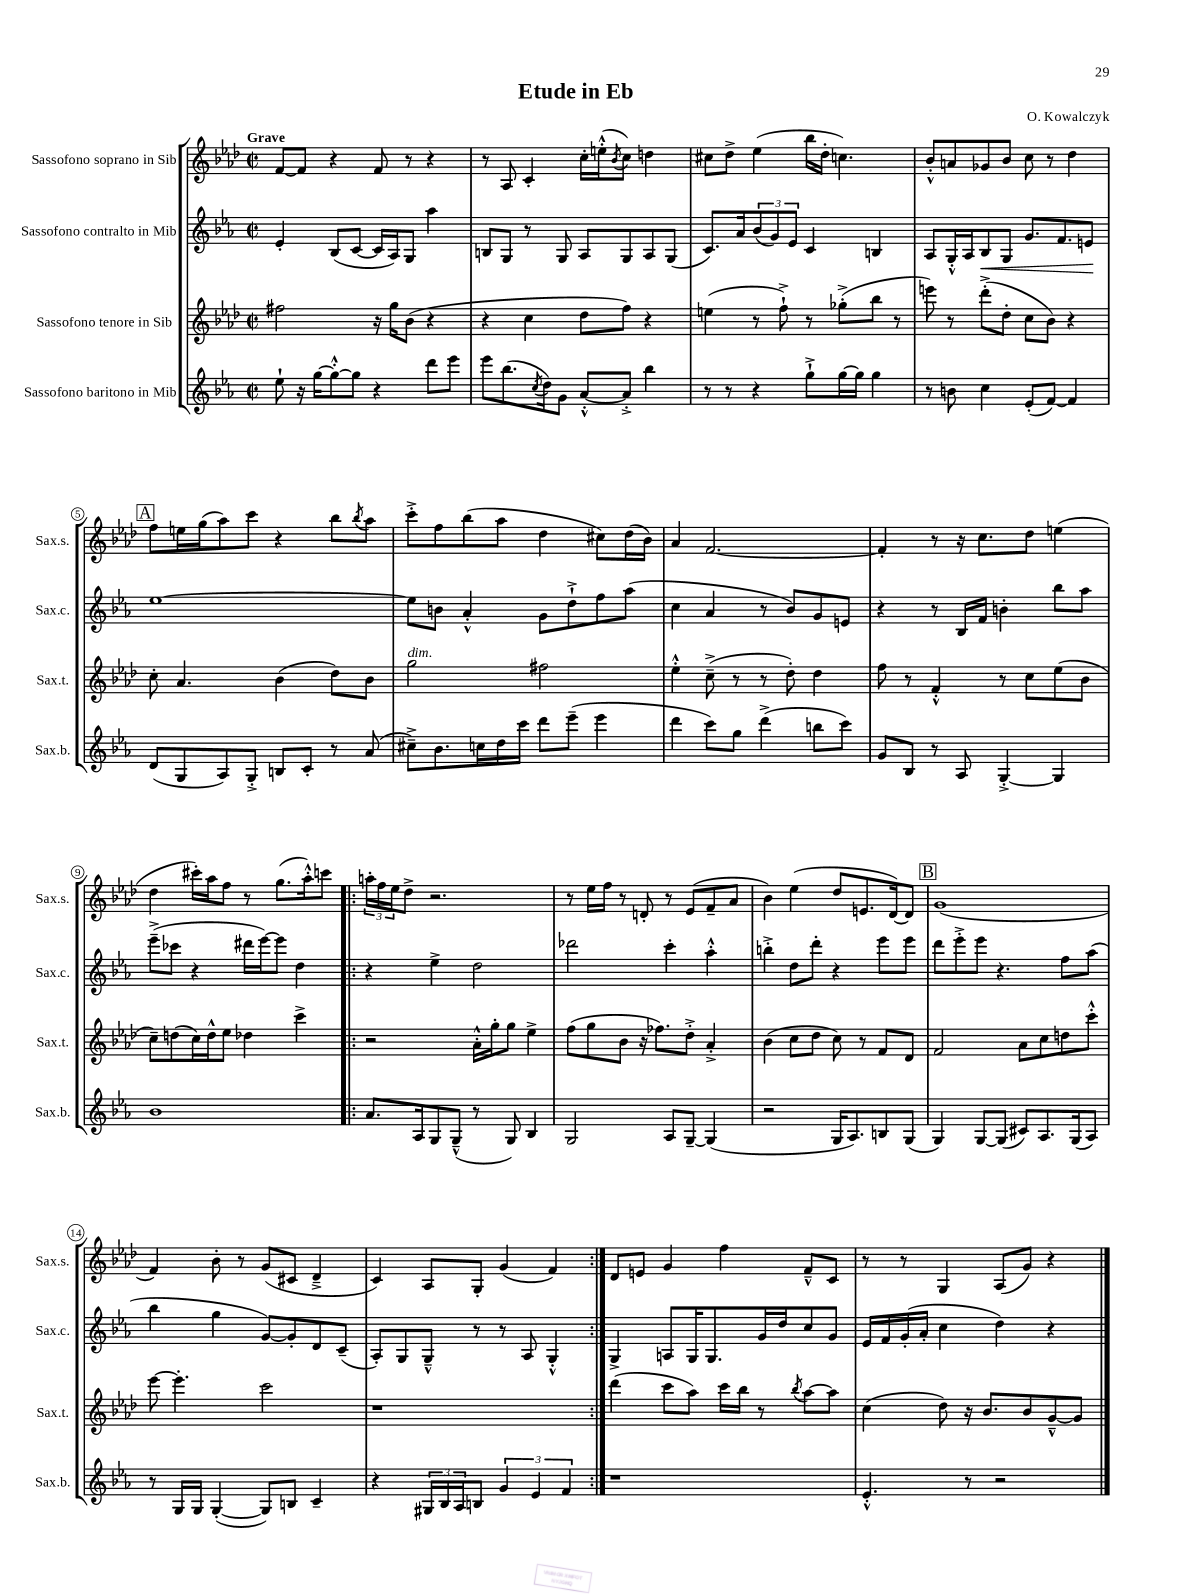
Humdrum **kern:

**kern	**kern	**kern	**kern
*staff4	*staff3	*staff2	*staff1
*clefG2	*clefG2	*clefG2	*clefG2
*k[b-e-a-]	*k[b-e-a-d-]	*k[b-e-a-]	*k[b-e-a-d-]
*M2/2	*M2/2	*M2/2	*M2/2
*met(c|)	*met(c|)	*met(c|)	*met(c|)
8ee-`	2ff#	4e-'	[8f
16r	.	.	8f]
[16gg	.	.	.
8gg'^^_	.	(8B-	4r
8gg]	.	[8c	.
4r	16r	16c]	8f
.	16gg	16A-)	.
.	(8b-	8G	8r
8ddd	4r	4aa-	4r
8eee-	.	.	.
=	=	=	=
8eee-	4r	8B	8r
(8.bb-	.	8G	8A-
.	4cc	8r	4c'
8qcc	.	.	.
16dd)	.	.	.
8g	.	8G	.
[8a-'^^	8dd-	8A-	16cc'
.	.	.	(16ee'^^
.	.	.	8qb-
8a-'^]	8ff)	8G	8cc)
4bb-	4r	8A-	4dd
.	.	(8G	.
=	=	=	=
8r	(4ee	8.c)	8cc#
8r	.	.	8dd-^
.	.	16a-	.
4r	8r	(12b-	(4ee-
.	.	12g)	.
.	8ff`^)	.	.
.	.	12e-	.
8gg`^	8r	4c	16bb-
.	.	.	16dd-'
[16gg	(8gg-'^	.	4.cc)
16gg]	.	.	.
4gg	8bb-	4B	.
.	8r	.	.
=	=	=	=
8r	8eee)	8A-	8b-'^^
8b	8r	16G'^^	8a
.	.	16A-	.
4cc	(8ddd-'^	8B-	8g-
.	8dd-'	8G	8b-
(8e-'	8cc	8.g	8cc
[8f)	8b-)	.	8r
.	.	8.f	.
4f]	4r	.	4dd-
.	.	8e	.
=	=	=	=
(8d	8cc'	[1ee-	8ff
8G	4.a-	.	16ee
.	.	.	(16gg
8A-)	.	.	8aa-)
8G'^	.	.	8ccc
8B	(4b-	.	4r
8c'	.	.	.
8r	8dd-)	.	8bb-
.	.	.	8qbb-
(8a-	8b-	.	8aa-
=	=	=	=
8cc#~^)	2gg	8ee-]	8ccc'^
8.b-	.	8b	8ff
.	.	4a-'^^	(8bb-
16cc	.	.	.
16dd	.	.	8aa-
16ccc	.	.	.
8ddd	2ff#	8g	4dd-
(8eee-~	.	8dd`^	.
4eee-	.	8ff	8cc#)
.	.	(8aa-	(16dd-
.	.	.	16b-)
=	=	=	=
4ddd	4ee-'^^	4cc	4a-
8ccc)	(8cc~^	4a-	[2.f
8gg	8r	.	.
(4ddd^	8r	8r	.
.	8dd-')	8b-)	.
8bb	4dd-	8g	.
8ccc)	.	8e	.
=	=	=	=
8g	8ff	4r	4f']
8B-	8r	.	.
8r	4f'^^	8r	8r
8A-	.	16B-	16r
.	.	16f	8.cc
[4G'^	8r	4b'	.
.	8cc	.	8dd-
4G]	(8ee-	8bb-	(4ee
.	8b-	8aa-	.
=	=	=	=
1b-	8cc~)	(8eee-~^	4dd-
.	(8dd	8ccc-	.
.	16cc)	4r	16ccc#')
.	16dd^^	.	16aa-
.	8ee-	.	8ff
.	4dd-	16ddd#	8r
.	.	[16eee-)	.
.	.	8eee-]	(8.gg
.	4ccc^	4dd	.
.	.	.	16aa-'^^)
.	.	.	8ccc
=!|:	=!|:	=!|:	=!|:
8.a-	2r	4r	24aa'
.	.	.	24ff
.	.	.	24ee-
.	.	.	8dd-^
16A-	.	.	.
8G	.	4ee-^	2.r
(8G~^^	.	.	.
8r	16a-'^^	2dd	.
.	16gg'	.	.
8G)	8gg	.	.
4B-	4ee-^	.	.
=	=	=	=
2G	(8ff	2ddd-	8r
.	8gg	.	16ee-
.	.	.	16ff
.	8b-	.	8r
.	16r	.	8d'
.	8.ff-)	.	.
8A-	.	4ccc'	8r
[8G~	8dd-'^	.	(8e-
(4G]	4a-'^	4aa-'^^	8f~
.	.	.	8a-
=	=	=	=
2r	(4b-	4bb'^	4b-)
.	8cc	8dd	(4ee-
.	8dd-	8ddd'	.
16G	8cc)	4r	8dd-
8.A-)	.	.	.
.	8r	.	8.e
8B	8f	8eee-	.
.	.	.	[16d-)
(8G	8d-	8eee-	8d-]
=	=	=	=
4G)	2f	8ddd	(1g
.	.	8eee-'^	.
[8G	.	8eee-	.
(8G]	.	4.r	.
8c#)	8a-	.	.
8.A-	8cc	.	.
.	8dd	8ff	.
(16G	.	.	.
8A-)	8ccc'^^	(8aa-	.
=	=	=	=
8r	[8eee-	4bb-	4f)
16G	4.eee-']	.	.
16G	.	.	.
([4G'	.	4gg	8b-'
.	.	.	8r
8G])	2ccc	[8g)	(8g
8B	.	8g']	8c#
4c~	.	8d	4d-~^
.	.	(8c~	.
=	=	=	=
4r	1r	8A-')	4c)
.	.	8G	.
24G#	.	8G~^^	8A-
24B-	.	.	.
24A-	.	.	.
8B	.	8r	8G'
6g	.	8r	(4g
.	.	8A-	.
6e-	.	.	.
.	.	4G'^^	4f)
6f	.	.	.
=:|!	=:|!	=:|!	=:|!
1r	(4ddd-	4G^	8d-
.	.	.	8e
.	8ccc	8A	4g
.	8aa-)	16G	.
.	.	8.G	.
.	16ccc	.	4ff
.	16bb-	.	.
.	8r	16g	.
.	.	16dd	.
.	8qbb-	.	.
.	[8aa-	8cc	8f~^^
.	8aa-]	8g	8c
=	=	=	=
4.e-'^^	(4cc	16e-	8r
.	.	16f	.
.	.	(16g'	8r
.	.	16a-'	.
.	8dd-)	4cc	4G
8r	16r	.	.
.	8.b-	.	.
2r	.	4dd)	(8A-
.	8b-	.	8g)
.	[8g~^^	4r	4r
.	8g]	.	.
==	==	==	==
*-	*-	*-	*-
